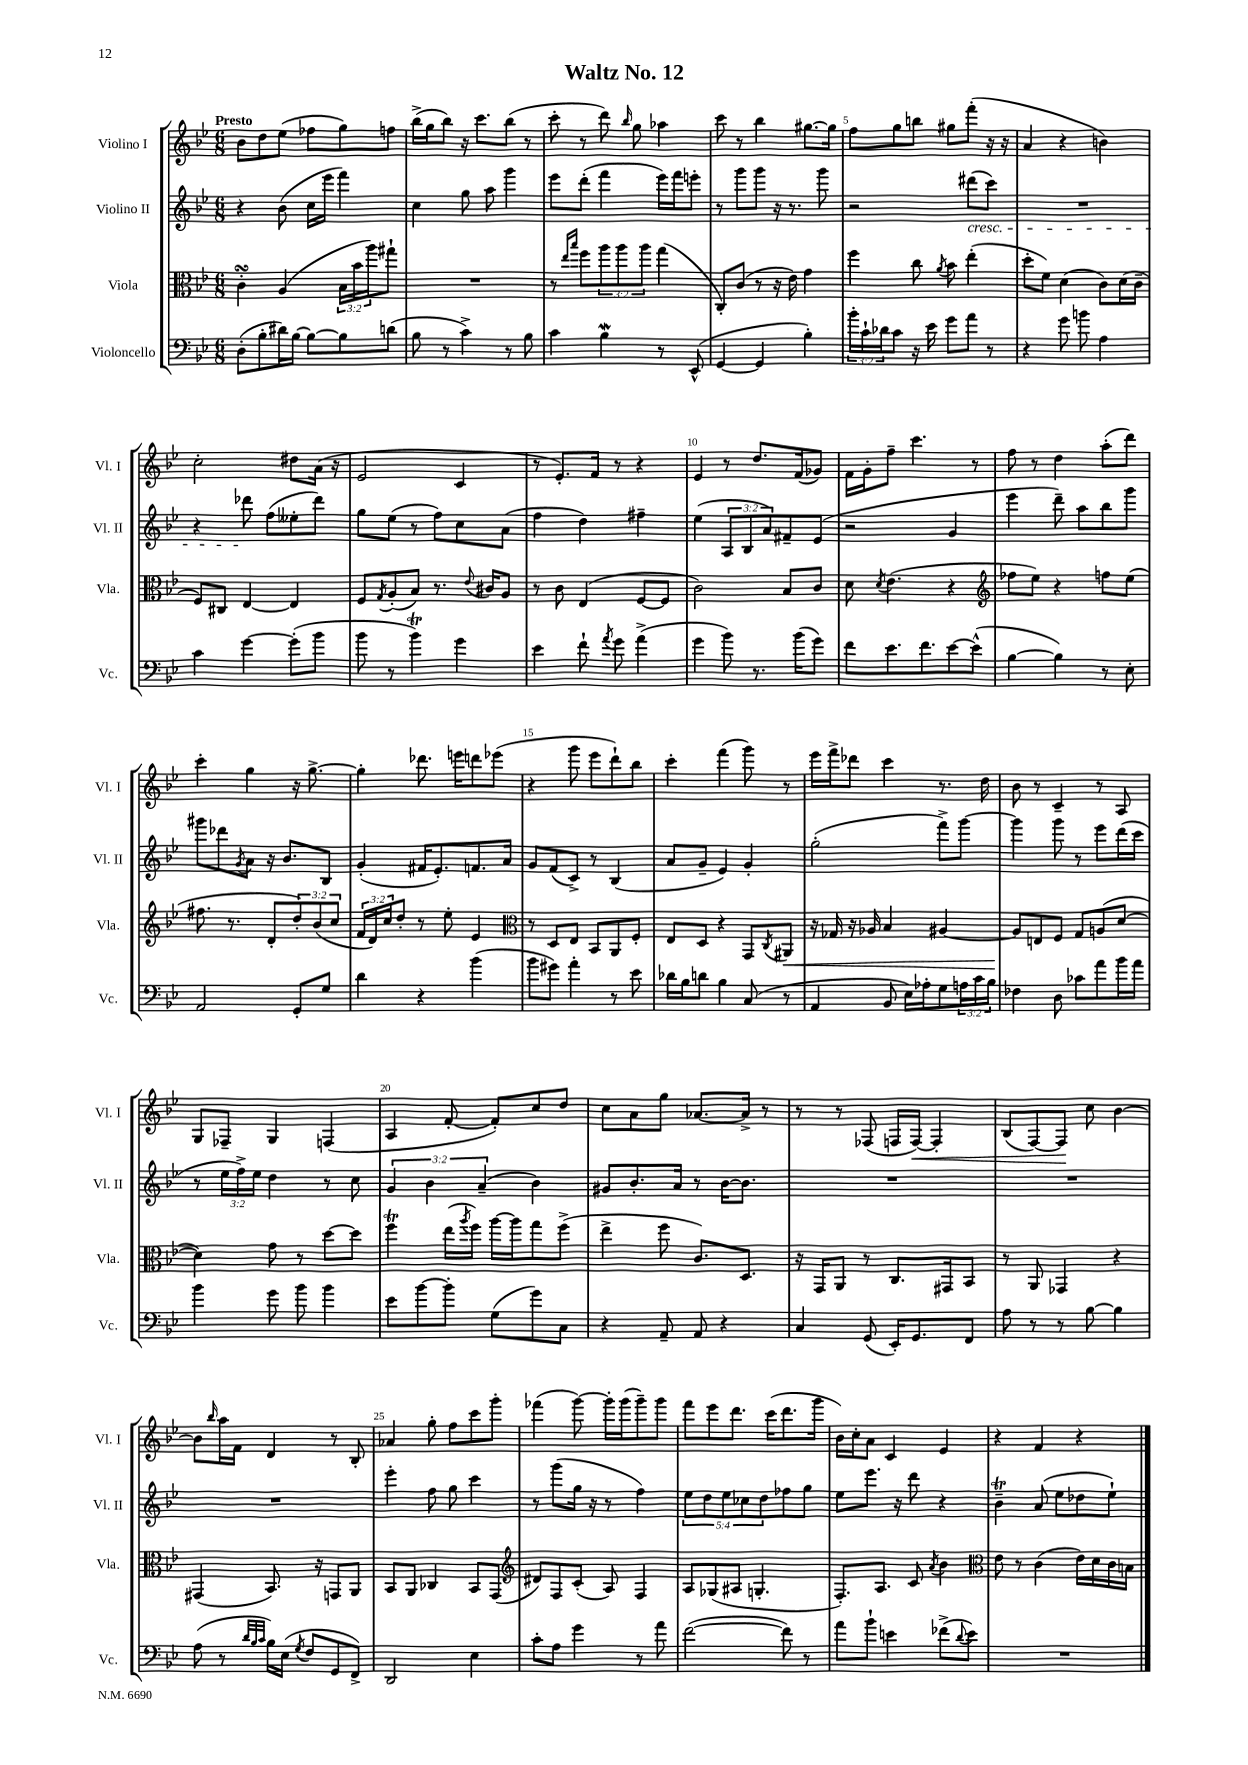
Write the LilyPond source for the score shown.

\header { title = "Waltz No. 12" }
<<
\new StaffGroup <<
\new Staff = "s0" \with { instrumentName = "Violino I" shortInstrumentName = "Vl. I" } {
    \clef treble \key bes \major \numericTimeSignature \time 6/8 \tempo "Presto"
    bes'8 d''8 ees''8( fes''8 g''8) f''8 |
    bes''16->( g''16 bes''8) r16 c'''8. bes''8( r8 |
    c'''8-. r8 d'''8) \grace { bes''16 } g''8 aes''4 |
    c'''8 r8 bes''4 gis''8.~ gis''16 |
    f''8 g''8 b''8 gis''8 f'''8-.( r16 r16 |
    a'4 r4 b'4) |
    c''2-. dis''8 a'16( r16 |
    ees'2 c'4 |
    r8 ees'8.-.) f'16 r8 r4 |
    ees'4 r8 d''8. f'16( ges'8) |
    f'16 g'16-. f''8-- c'''4. r8 |
    f''8 r8 d''4 a''8-.( d'''8) |
    c'''4-. g''4 r16 g''8.~-> |
    g''4-. des'''8. e'''16 d'''8 ees'''8( |
    r4 g'''8 ees'''8 d'''8-!) bes''8 |
    c'''4-. f'''4( g'''8) r8 |
    ees'''16 f'''16-> des'''8 c'''4 r8. d''16 |
    bes'8 r8 c'4-- r8 a8 |
    g8 fes8-- g4 f4( |
    a4 f'8~-. f'8-.) c''8 d''8 |
    c''8 a'8 g''8 aes'8.~ aes'16-> r8 |
    r8 r8 fes8( f16 f16~\<) f4-. |
    bes8( f8~) f8\! c''8 bes'4~ |
    bes'8 \grace { bes''16 } a''16 f'16 d'4 r8 bes8-. |
    aes'4 g''8-. f''8 c'''8 g'''8-. |
    fes'''4( g'''8~) g'''16-. g'''16( g'''8--) g'''8 |
    f'''8 ees'''8 d'''8. c'''16( d'''8. g'''16 |
    bes'16) c''16-. a'8 c'4 ees'4 |
    r4 f'4 r4 \bar "|." |
}
\new Staff = "s1" \with { instrumentName = "Violino II" shortInstrumentName = "Vl. II" } {
    \clef treble \key bes \major \numericTimeSignature \time 6/8 \override Staff.TupletNumber.text = #tuplet-number::calc-fraction-text
    r4 bes'8( c''16 ees'''16 f'''4) |
    c''4 g''8 a''8 g'''4 |
    ees'''8 d'''8-.( f'''4 ees'''16) f'''16 e'''8-. |
    r8 g'''8 g'''8 r16 r8. g'''8 |
    r2 dis'''8\cresc( c'''8) |
    R2. |
    r4 des'''8\! f''8( eeses''8-. des'''8) |
    g''8 ees''8( r8 f''8) c''8 a'8( |
    f''4 d''4) fis''4-- |
    ees''4( \tuplet 3/2 { a8 bes8 a'8) } fis'8-- ees'8( |
    r2 g'4 |
    ees'''4 d'''8--) a''8 bes''8 g'''8 |
    gis'''8 des'''8 \acciaccatura { g'8 } a'8 r16 bes'8. bes8 |
    g'4-.( fis'16 ees'8.-.) f'8. a'16 |
    g'8 f'8( c'8->) r8 bes4( |
    a'8 g'8-- ees'4) g'4-. |
    g''2-.( f'''8->) g'''8~ |
    g'''4 g'''8 r8 ees'''8 d'''16( c'''16 |
    r8 \tuplet 3/2 { ees''16 f''16->) ees''16 } d''4 r8 c''8 |
    \tuplet 3/2 { g'4 bes'4 a'4--( } bes'4) |
    gis'8 bes'8.-. a'16 r8 bes'16~ bes'8. |
    R2. |
    R2. |
    R2. |
    ees'''4-. f''8 g''8 c'''4 |
    r8 g'''8( g''16 r16 r8 f''4) |
    \tuplet 5/4 { ees''8 d''8 ees''8 ces''8 d''8 } fes''8 g''8 |
    ees''8 ees'''8. r16 d'''8 r4 |
    bes'4--\trill a'8( ees''8 des''8 ees''8-!) \bar "|." |
}
\new Staff = "s2" \with { instrumentName = "Viola" shortInstrumentName = "Vla." } {
    \clef alto \key bes \major \numericTimeSignature \time 6/8 \override Staff.TupletNumber.text = #tuplet-number::calc-fraction-text
    c'4-.\turn a4( \tuplet 3/2 { bes16 bes'16 a''16) } gis''8-! |
    R2. |
    r8 \grace { ees''16 bes''16 } f''8 \tuplet 3/2 { a''8 a''8 a''8 } g''4( |
    c8-.) c'8( r8 r16 ees'16) g'4 |
    f''4 c''8 \acciaccatura { a'8 } bes'8 ees''4-.( |
    d''8-. f'8) d'4( c'8) d'16( c'16-- |
    f8) cis8 ees4~ ees4 |
    f8 \acciaccatura { g8 } a8-.( bes8) r8. \appoggiatura { ees'8 } cis'16 a8 |
    r8 c'8 ees4( f8~ f8 |
    c'2) bes8 c'8 |
    d'8 \acciaccatura { d'8 } ees'4.( r4 |
    \clef treble fes''8 ees''8) r4 f''8 ees''8( |
    fis''8. r8. d'8-. \tuplet 3/2 { d''8-.) bes'8( c''8 } |
    \tuplet 3/2 { f'16 d'16) c''16 } d''8-. r8 ees''8-. ees'4 |
    \clef alto r8 d8 ees8 bes,8 a,8 f8-. |
    ees8 d8 r4 g,8 \acciaccatura { c8 } ais,8\< |
    r16 ges16 r16 aes16 bes4 ais4~ |
    ais8\! e8 f8 g8 a8( d'8~ |
    d'4) g'8 r8 d''8~ d''8 |
    f''4\trill ees''16( \acciaccatura { a''8 } f''16) a''16~ a''16 g''8 f''8->( |
    ees''4-> f''8 c'8.) d8. |
    r16 g,16 a,8 r8 c8. gis,16 bes,8 |
    r8 a,8 ges,4 r4 |
    gis,4( bes,8.) r16 g,8 a,8 |
    bes,8 a,8 ces4 bes,8 g,8( |
    \clef treble dis'8) f8 c'8-.( a8) f4 |
    a8 ges8( ais8 g4.-. |
    f8.-.) a8. c'8 \acciaccatura { a'8 } bes'4 |
    \clef alto ees'8 r8 c'4( ees'16) d'16 c'16 b16 \bar "|." |
}
\new Staff = "s3" \with { instrumentName = "Violoncello" shortInstrumentName = "Vc." } {
    \clef bass \key bes \major \numericTimeSignature \time 6/8 \override Staff.TupletNumber.text = #tuplet-number::calc-fraction-text
    d8-.( bes8-. dis'16) bes16~ bes8~ bes8 d'8( |
    bes8 r8 c'4->) r8 bes8 |
    c'4 bes4\mordent r8 ees,8-^( |
    g,4~ g,4 bes4-.) |
    \tuplet 3/2 { bes'16-. c'16-! des'16 } c'8 r16 ees'16 g'8 a'8 r8 |
    r4 g'8 b'8 a4 |
    c'4 g'4~ g'8-.( bes'8 |
    bes'8 r8 bes'4\trill) g'4 |
    ees'4 f'8-! \acciaccatura { a'8 } g'8 a'4->( |
    g'4 bes'8) r8. bes'16( g'8) |
    f'8 ees'8. f'8. ees'8~ ees'8-^( |
    bes4~ bes4) r8 ees8-. |
    a,2 g,8-. g8 |
    d'4 r4 bes'4( |
    bes'8 gis'8) a'4-. r8 ees'8 |
    des'16 bes16 d'8 bes4 c8( r8 |
    a,4 bes,8 ees16) aes16-. g8 \tuplet 3/2 { a16 c'16 bes16 } |
    fes4 d8 ces'8 a'8 bes'16 a'16 |
    bes'4 g'8 bes'8 bes'4 |
    ees'8 bes'8~ bes'8-. g8( g'8) c8 |
    r4 a,8-- a,8 r4 |
    c4 g,8( ees,16-.) g,8. f,8 |
    a8 r8 r8 bes8~ bes4 |
    a8( r8 \grace { d'32 bes32 c'32 } bes16) ees16( \acciaccatura { g8 } f8 g,8 f,8->) |
    d,2 ees4 |
    c'8-. a8 g'4 r8 a'8 |
    f'2~( f'8) r8 |
    a'8 bes'8-! e'4 fes'8->( \appoggiatura { d'8 } e'8) |
    R2. \bar "|." |
}
>>
>>
\layout { \context { \Score \override BarNumber.break-visibility = ##(#f #t #t) barNumberVisibility = #(every-nth-bar-number-visible 5) } }
